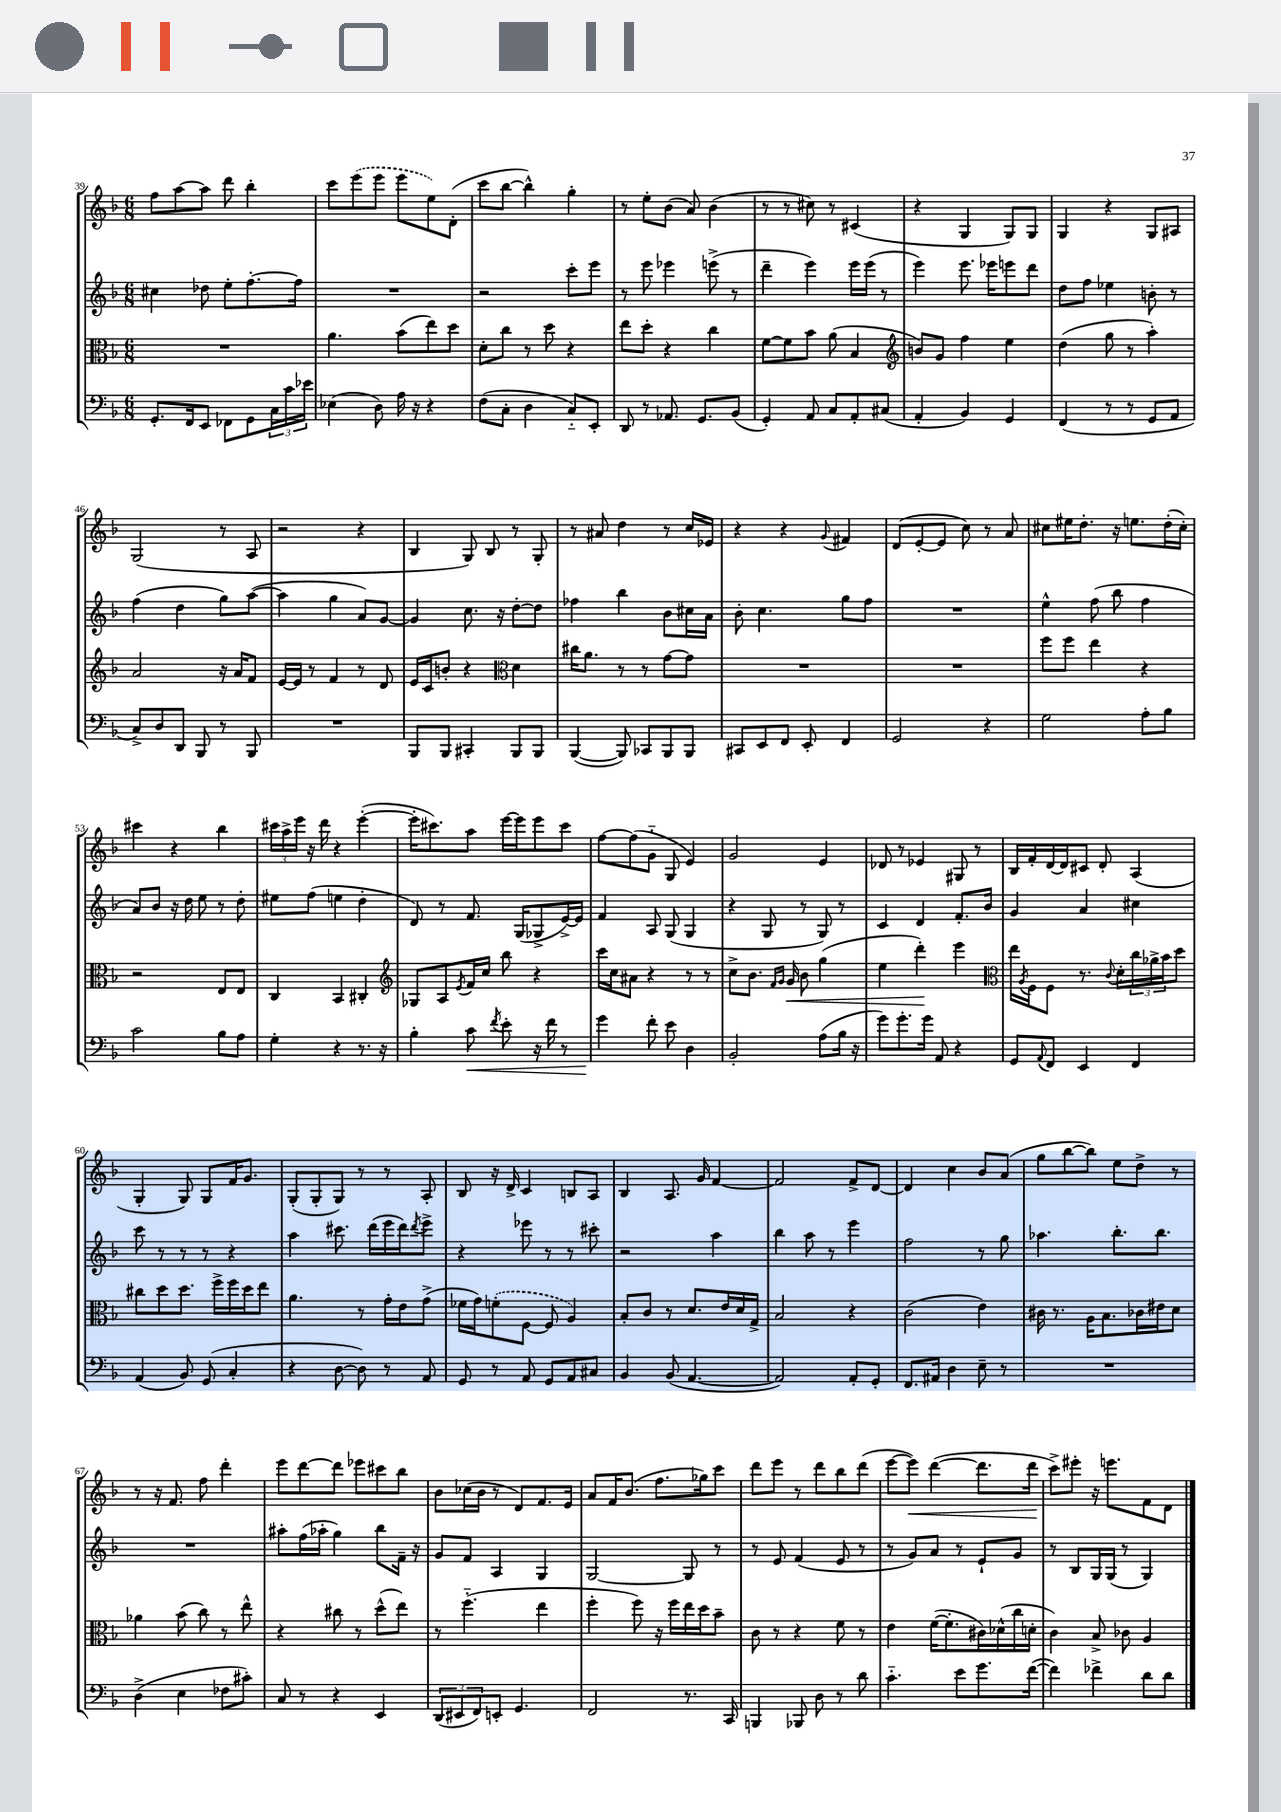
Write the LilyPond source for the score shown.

<<
\new StaffGroup <<
\new Staff = "s0" {
    \clef treble \key f \major \numericTimeSignature \time 6/8
    f''8 a''8~ a''8 d'''8 bes''4-. |
    c'''8 \once \slurDashed e'''8( e'''8 e'''8 e''8) d'8-.( |
    c'''8 bes''8~ bes''4-^) g''4-. |
    r8 e''8-. bes'8( a'8) bes'4( |
    r8 r8 cis''8) r8 cis'4( |
    r4 g4 g8) g8 |
    g4 r4 g8 ais8 |
    g2( r8 a8 |
    r2 r4 |
    bes4 g8) bes8 r8 g8-. |
    r8 ais'8 d''4 r8 c''16 ees'16 |
    r4 r4 \appoggiatura { g'8 } fis'4 |
    d'8( e'8~-. e'8 c''8) r8 a'8 |
    cis''8 eis''16 d''8.-. r16 e''8. d''16-.( cis''16-.) |
    cis'''4 r4 bes''4 |
    \tuplet 3/2 { cis'''16 a''16-> e'''16 } r16 d'''16 r4 e'''4~-.( |
    e'''16-. cis'''8.) a''8 e'''16~ e'''16 e'''8 cis'''8 |
    f''8~ f''8( g'8-_ g8 e'4) |
    g'2 e'4 |
    des'8 r8 ees'4 gis8 r8 |
    bes16 f'16-. d'16~ d'16 cis'8 d'8-. a4( |
    g4-. g8) g8 f'16 g'8. |
    g8-.( g8-. g8) r8 r8 a8-. |
    bes8 r16 d'16-> c'4 b8 a8 |
    bes4 a8. g'16 f'4~ |
    f'2 f'8-> d'8~ |
    d'4 c''4 bes'8 a'8( |
    g''8 bes''8~ bes''8) e''8 d''8-> r8 |
    r8 r16 f'8. f''8 d'''4-. |
    e'''8 d'''8~ d'''8 ees'''8 cis'''8 bes''8 |
    bes'8 ces''16( bes'16 r8 d'8) f'8. e'16 |
    a'8 f'16 bes'8.( f''8. ges''16) c'''8 |
    d'''8 e'''8 r8 d'''8 bes''8 d'''8( |
    e'''8~ e'''8\<) d'''4~( d'''8. d'''16\! |
    c'''8->) eis'''8-. r16 e'''8. f'8 d'8 \bar "|." |
}
\new Staff = "s1" {
    \clef treble \key f \major \numericTimeSignature \time 6/8
    cis''4 des''8 e''8-. f''8.~-. f''16 |
    R2. |
    r2 c'''8-. e'''8 |
    r8 e'''8 ees'''4 e'''8->( r8 |
    d'''4-- e'''4) e'''16 e'''16( r8 |
    e'''4) e'''8. ees'''16 e'''8 d'''8 |
    d''8 f''8 ees''4 b'8-. r8 |
    f''4( d''4 g''8) a''8~( |
    a''4 g''4 a'8) g'8~ |
    g'4 c''8. r16 d''8~-. d''8 |
    fes''4 bes''4 bes'8 cis''16 a'16 |
    bes'8-. c''4. g''8 f''8 |
    R2. |
    e''4-^ f''8( bes''8 f''4 |
    a'8) bes'8 r16 d''16 e''8 r8 d''8-. |
    eis''8 f''8( e''4 d''4-. |
    d'8) r8 f'8. g16( ges8-> e'16~->) e'16 |
    f'4 a8 g8( g4 |
    r4 g8 r8 g8) r8 |
    c'4 d'4 f'8.-. bes'16 |
    g'4 a'4 cis''4 |
    c'''8 r8 r8 r8 r4 |
    a''4 cis'''8. d'''16( e'''16 d'''16) \acciaccatura { d'''8 } e'''8-> |
    r4 ees'''8 r8 r8 cis'''8-. |
    r2 a''4 |
    bes''4 a''8 r8 e'''4 |
    f''2 r8 g''8 |
    aes''4. bes''8.-. bes''8. |
    R2. |
    ais''8-. f''16( aes''16-. g''4) bes''8 f'16-- r16 |
    g'8 f'8 a4 g4 |
    g2~ g8 r8 |
    r8 e'8 f'4( e'8 r8 |
    r8 g'8) a'8 r8 e'8-! g'8 |
    r8 bes8 g16 g16( r8 g4) \bar "|." |
}
\new Staff = "s2" {
    \clef alto \key f \major \numericTimeSignature \time 6/8
    R2. |
    a'4. bes'8( e''8) d''8 |
    d'8-. c''8 r8 d''8 r4 |
    e''8 d''8-. r4 c''4 |
    f'8~ f'8 bes'8 a'8( bes4 |
    \clef treble b'8) g'8 f''4 e''4 |
    d''4( g''8 r8 a''4-.) |
    a'2 r16 a'16 f'8 |
    e'16~ e'16 r8 f'4 r8 d'8 |
    e'16 c'16 b'8-. r4 \clef alto d'4 |
    cis''16 a'8. r8 r8 g'8~ g'8 |
    R2. |
    R2. |
    f''8 f''8 e''4 r4 |
    r2 e8 e8 |
    c4 bes,4 cis4-. |
    \clef treble ges8 a8 \acciaccatura { e'8 } f'16 c''16 bes''8 r4 |
    c'''16 c''16 ais'8 r4 r8 r8 |
    c''8-> bes'8. \grace { f'16 g'16 } g'16\< bes'8 g''4( |
    e''4 d'''4-.\!) e'''4 |
    \clef alto e''16 \acciaccatura { a8 } f16 f8 r8. \appoggiatura { c'8 } d'16-. \tuplet 3/2 { c''16 aes'16-> bes'16 } d''8 |
    cis''8 d''8 d''8. f''16-> f''16 d''16 e''8 |
    a'4. r8 g'16-. e'16 g'8->( |
    fes'16 g'16) \once \slurDashed f'8-.( f8~ f8 a4) |
    bes8-. c'8 r8 d'8. e'16 d'16 g16-> |
    bes2 r4 |
    c'2( e'4) |
    cis'16 r8. a16 bes8. ces'16 eis'16 d'8 |
    aes'4 bes'8( c''8) r8 e''8-^ |
    r4 cis''8 r8 d''8-^( e''8) |
    r8 f''4.-_( e''4 |
    f''4-. f''8) r16 f''16 e''16 d''16 bes'8-- |
    c'8 r8 r4 f'8 r8 |
    e'4 f'16~( f'8.-. cis'16) des'16-^( c''16 d'16-. |
    c'4) bes8-> ces'8 a4 \bar "|." |
}
\new Staff = "s3" {
    \clef bass \key f \major \numericTimeSignature \time 6/8
    g,8.-. f,16 e,8 fes,8 g,8 \tuplet 3/2 { c16 c'16 ees'16 } |
    ees4( d8) a16 r16 r4 |
    f8( c8-. d4 c8-_) e,8-. |
    d,8 r8 aes,8. g,8. bes,8( |
    g,4-.) a,8 c8 a,8-. cis8( |
    a,4-. bes,4) g,4 |
    f,4( r8 r8 g,8 a,8 |
    c8->) d8 d,8 bes,,8 r8 bes,,8 |
    R2. |
    bes,,8 bes,,8 cis,4-. bes,,8 bes,,8 |
    bes,,4~( bes,,8) ces,8 bes,,8 bes,,8 |
    cis,8 e,8 f,8 e,8-. f,4 |
    g,2 r4 |
    g2 a8-. bes8 |
    c'2 bes8 a8 |
    g4-. r4 r8. r16 |
    bes4-. c'8\< \acciaccatura { f'8 } e'8-. r16 f'16 r8 |
    g'4\! f'8-. e'8 d4 |
    bes,2-. a8( bes16 r16 |
    g'8) g'8.-. g'16 a,8 r4 |
    g,8 \appoggiatura { a,8 } f,8 e,4 f,4 |
    a,4( bes,8) g,8( c4-. |
    r4 d8~ d8) r8 a,8 |
    g,8 r8 a,8 g,8 a,8 cis8 |
    bes,4 bes,8( a,4.~ |
    a,2) a,8-. g,8-. |
    f,8. ais,16 d4 e8-- r8 |
    R2. |
    d4->( e4 fes8 cis'8-.) |
    c8 r8 r4 e,4 |
    \tuplet 3/2 { d,8( eis,8 f,8) } e,8-. g,4. |
    f,2 r8. c,16 |
    b,,4 bes,,8 d8 r8 d'8 |
    c'4.-_ e'8 g'8. f'16~( |
    f'4) fes'4-> d'8 d'8 \bar "|." |
}
>>
>>
\layout { \context { \Score currentBarNumber = #39 } }
